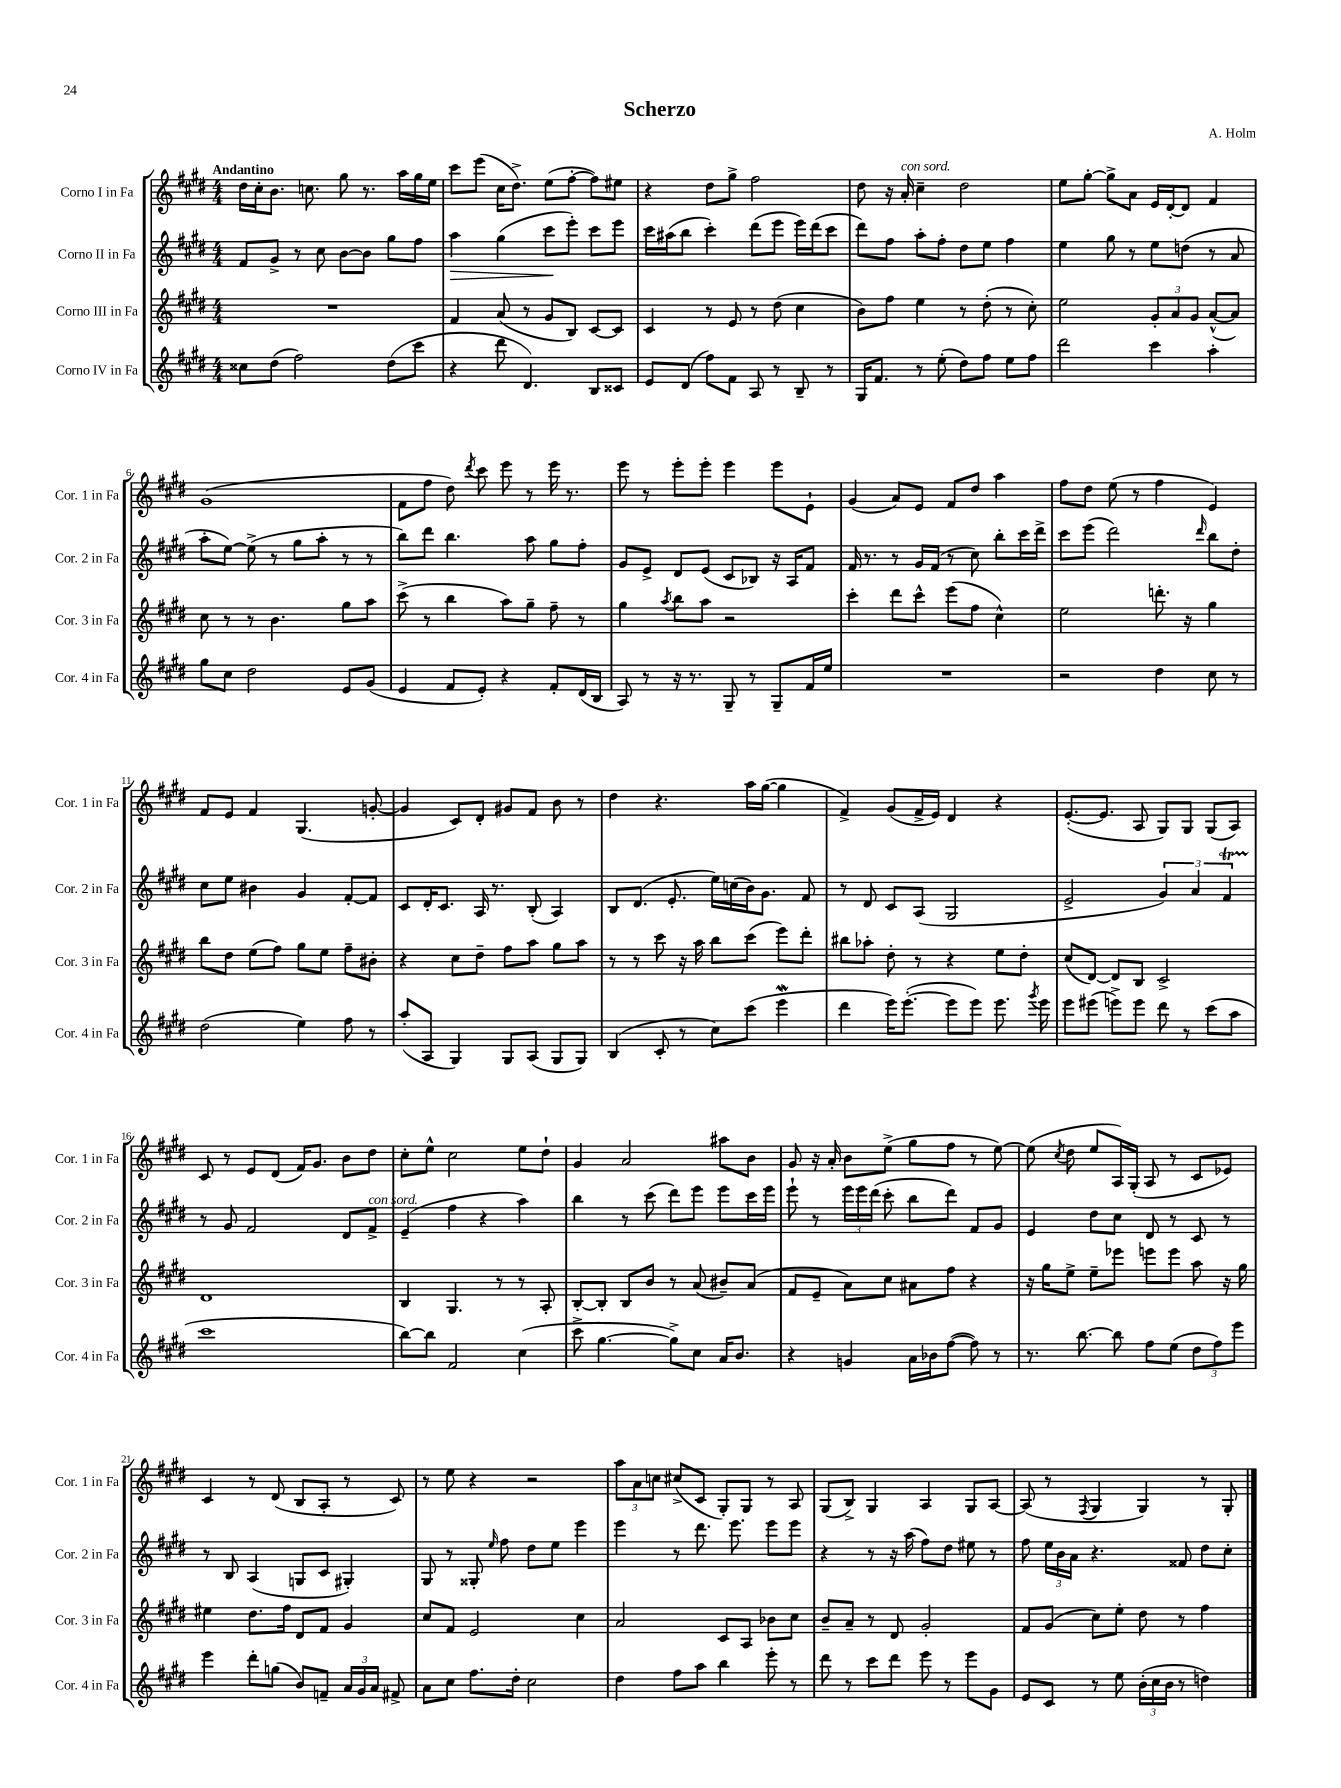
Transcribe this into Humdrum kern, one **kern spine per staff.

**kern	**kern	**kern	**dynam	**kern
*part4	*part3	*part2	*part2	*part1
*staff4	*staff3	*staff2	*staff2	*staff1
*I"Corno IV in Fa	*I"Corno III in Fa	*I"Corno II in Fa	*	*I"Corno I in Fa
*I'Cor. 4 in Fa	*I'Cor. 3 in Fa	*I'Cor. 2 in Fa	*	*I'Cor. 1 in Fa
*clefG2	*clefG2	*clefG2	*	*clefG2
*k[f#c#g#d#]	*k[f#c#g#d#]	*k[f#c#g#d#]	*	*k[f#c#g#d#]
*M4/4	*M4/4	*M4/4	*	*M4/4
=1	=1	=1	=1	=1
!	!	!	!	!LO:TX:a:B:t=Andantino
8cc##X\L	1r	8f#/L	.	16dd#\LL
.	.	.	.	16cc#'\J
(8dd#\J	.	8g#^/J	.	8.b\J
2ff#\)	.	8r	.	.
.	.	.	.	8.ccn\
.	.	8cc#\	.	.
.	.	[8b\L	.	8gg#\
.	.	8b\J]	.	8.r
(8dd#\L	.	8gg#\L	.	.
.	.	.	.	16aa\LL
8ccc#\J	.	8ff#\J	.	16gg#\
.	.	.	.	16ee\JJ
=2	=2	=2	=2	=2
!	!	!	!LO:HP:b	!
4r	4f#/	4aa\	>	8ccc#\L
.	.	.	.	(8eee\J
8ddd#\	(8a/	(4gg#\	.	16cc#\KL
.	.	.	.	8.dd#^\J)
4.d#/)	8r	.	.	.
.	8g#/L	8ccc#\L	.	(8ee\L
.	8B/J)	8eee'\J)	]	[8ff#'\J
8B/L	[8c#/L	8ccc#\L	.	8ff#\L])
8c##X/J	8c#/J]	8eee\J	.	8ee#X\J
=3	=3	=3	=3	=3
8e/L	4c#/	16ccc#\LL	.	4r
.	.	(16aa#X\J	.	.
(8d#/J	.	8bb\J	.	.
8ff#\L)	8r	4ccc#'\)	.	8dd#\L
8f#\J	8e/	.	.	8gg#^\J
8A/	8r	(8ddd#\L	.	2ff#\
8r	(8dd#\	8eee\J	.	.
8B~/	4cc#\	16eee\LL)	.	.
.	.	(16ddd#\J	.	.
8r	.	8ccc#\J	.	.
=4	=4	=4	=4	=4
16G#/KL	8b\L)	8ddd#\L)	.	8dd#\
8.f#/J	.	.	.	.
.	8ff#\J	8ff#\J	.	16r
!	!	!	!	!LO:TX:a:i:t=con sord.
.	.	.	.	16a'/
8r	4ee\	8aa'\L	.	4cc#~\
(8ee'\	.	8ff#'\J	.	.
8dd#\L)	8r	8dd#\L	.	2dd#\
8ff#\J	(8dd#'\	8ee\J	.	.
8ee\L	8r	4ff#\	.	.
8ff#\J	8cc#'\)	.	.	.
=5	=5	=5	=5	=5
2ddd#\	2ee\	4ee\	.	8ee\L
.	.	.	.	[8gg#'\J
.	.	8gg#\	.	8gg#^\L]
.	.	8r	.	8a\J
4ccc#\	12g#'/L	8ee\L	.	16e/LL
.	.	.	.	[16d#'/J
.	12a/	.	.	.
.	.	(8ddn\J	.	8d#/J]
.	12g#/J	.	.	.
4aa'\	([8a^^/L	8r	.	4f#/
.	8a/J])	8a/	.	.
!!LO:LB:g=z
=6	=6	=6	=6	=6
8gg#\L	8cc#\	8aa'\L	.	(1g#
8cc#\J	8r	[8ee\J)	.	.
2dd#\	8r	(8ee^\]	.	.
.	4.b\	8r	.	.
.	.	8gg#\L	.	.
.	.	8aa'\J	.	.
8e/L	8gg#\L	8r	.	.
(8g#/J	8aa\J	8r	.	.
=7	=7	=7	=7	=7
4e/	(8ccc#^\	8bb\L)	.	8f#\L
.	8r	8ddd#\J	.	8ff#\J
8f#/L	4bb\	4.bb\	.	8dd#\)
.	.	.	.	8qddd#/
8e'/J)	.	.	.	8ccc#\
4r	8aa\L)	.	.	8eee\
.	8gg#~\J	8aa\	.	8r
8f#'/L	8ff#~\	8gg#\L	.	16eee\
.	.	.	.	8.r
(16d#/L	8r	8ff#'\J	.	.
16B/JJ	.	.	.	.
=8	=8	=8	=8	=8
8A/)	4gg#\	8g#/L	.	8eee\
8r	.	8e^/J	.	8r
.	8qaa/	.	.	.
16r	8bb\L	8d#/L	.	8eee'\L
8.r	.	.	.	.
.	8aa\J	(8e/J	.	8eee'\J
8G#~/	2r	8c#/L	.	4eee\
8r	.	8B-X/J)	.	.
8G#~/L	.	16r	.	8eee\L
.	.	16A/KL	.	.
16f#/L	.	8f#/J	.	8e`\J
16ee/JJ	.	.	.	.
=9	=9	=9	=9	=9
1r	4ccc#'\	16f#/	.	(4g#/
.	.	8.r	.	.
.	8ddd#\L	8r	.	8a/L)
.	8ccc#^^\J	16g#/LL	.	8e/J
.	.	(16f#/JJ	.	.
.	(8eee\L	8r	.	8f#/L
.	8ff#\J	8cc#\)	.	8dd#/J
.	4cc#^^\)	8bb'\L	.	4aa\
.	.	16ccc#\L	.	.
.	.	16ddd#^\JJ	.	.
=10	=10	=10	=10	=10
2r	2ee\	8ccc#\L	.	8ff#\L
.	.	(8eee\J	.	8dd#\J
.	.	2ddd#\)	.	(8ee\
.	.	.	.	8r
4dd#\	8.dddn'\	.	.	4ff#\
.	16r	.	.	.
.	.	16qqddd#/	.	.
8cc#\	4gg#\	8bb\L	.	4e/)
8r	.	8dd#'\J	.	.
!!LO:LB:g=z
=11	=11	=11	=11	=11
(2dd#\	8bb\L	8cc#\L	.	8f#/L
.	8dd#\J	8ee\J	.	8e/J
.	(8ee\L	4b#X\	.	4f#/
.	8ff#\J)	.	.	.
4ee\)	8gg#\L	4g#/	.	(4.G#/
.	8ee\J	.	.	.
8ff#\	8ff#~\L	[8f#'/L	.	.
8r	8b#X'\J	8f#/J]	.	[8gn'/
=12	=12	=12	=12	=12
(8aa'/L	4r	8c#/L	.	4g/]
8A/J	.	16d#'/K	.	.
.	.	8.c#/J	.	.
4G#/)	8cc#\L	.	.	8c#/L)
.	8dd#~\J	16A/	.	8d#'/J
.	.	8.r	.	.
8G#/L	8ff#\L	.	.	8g#X/L
(8A/J	8aa\J	(8B'/	.	8f#/J
8G#/L	8gg#\L	4A/)	.	8b\
8G#/J)	8aa\J	.	.	8r
=13	=13	=13	=13	=13
(4B/	8r	8B/L	.	4dd#\
.	8r	(8.d#/J	.	.
8c#'/	8ccc#\	.	.	4.r
.	.	8.e'/	.	.
8r	16r	.	.	.
.	16aa\	.	.	.
8cc#\L)	8bb\L	16ee\LL)	.	.
.	.	(16ccn\	.	.
(8ccc#\J	(8ccc#\J	16b\J)	.	16aa\LL
.	.	8.g#\J	.	([16gg#\JJ
4eeew\	8eee\L)	.	.	4gg#\]
.	8ddd#'\J	8f#/	.	.
=14	=14	=14	=14	=14
4ddd#\	8bb#X\L	8r	.	4f#^/)
.	8aa-X'\J	8d#/	.	.
16eee\KL)	8dd#'\	8c#/L	.	(8g#/L
([8.eee'\J	.	.	.	.
.	8r	(8A/J	.	16f#^/L
.	.	.	.	16e/JJ)
8eee\L]	4r	2G#/	.	4d#/
8eee\J)	.	.	.	.
8.eee\	8ee\L	.	.	4r
.	8dd#'\J	.	.	.
8qggg#/	.	.	.	.
16eee\	.	.	.	.
=15	=15	=15	=15	=15
8eee\L	(8cc#/L	2e^/	.	([8.e'/L
(8eee#X\J	[8d#/J)	.	.	.
.	.	.	.	8.e/J]
8eeen^\L)	8d#/L]	.	.	.
8eee\J	8B/J	.	.	8A/
8ddd#\	2c#^/	6g#/)	.	8G#/L)
8r	.	.	.	8G#/J
.	.	6a/	.	.
(8ccc#\L	.	.	.	(8G#/L
.	.	6f#T/	.	.
8aa\J	.	.	.	8A/J)
!!LO:LB:g=z
=16	=16	=16	=16	=16
1ccc#	1d#	8r	.	8c#/
.	.	8g#/	.	8r
.	.	2f#/	.	8e/L
.	.	.	.	(8d#/J
.	.	.	.	16f#/KL)
.	.	.	.	8.g#/J
.	.	8d#/L	.	8b\L
!	!	!LO:TX:a:i:t=con sord.	!	!
.	.	8f#^/J	.	8dd#\J
=17	=17	=17	=17	=17
[8bb\L)	4B/	(4e~/	.	8cc#'\L
8bb\J]	.	.	.	8ee^^\J
2f#/	4.G#/	4ff#\	.	2cc#\
.	.	4r	.	.
.	8r	.	.	.
(4cc#\	8r	4aa\)	.	8ee\L
.	8A'/	.	.	8dd#`\J
=18	=18	=18	=18	=18
8ccc#^\	[8B'/L	4bb\	.	4g#/
[4.gg#\	8B'/J]	.	.	.
.	8B/L	8r	.	2a/
.	8b/J	(8ccc#\	.	.
8gg#^\L])	8r	8ddd#\L)	.	.
8cc#\J	(8a/	8eee\J	.	.
16a/KL	8b#X~/L)	8eee\L	.	8aa#X\L
8.b/J	.	.	.	.
.	(8a/J	16ccc#\L	.	8b\J
.	.	16eee\JJ	.	.
=19	=19	=19	=19	=19
4r	8f#/L	8eee`\	.	8g#/
.	8e~/J	8r	.	16r
.	.	.	.	16a'/
4gn/	8a\L)	24eee\LL	.	8b\L
.	.	24eee\	.	.
.	.	(24ddd#\JJ	.	.
.	8cc#\J	8ccc#'\	.	(8ee^\J
16a\LL	8a#X\L	8bb\L	.	8gg#\L
16b-X\J	.	.	.	.
([8ff#\J	8ff#\J	8ddd#\J)	.	8ff#\J
8ff#\])	4r	8f#/L	.	8r
8r	.	8g#/J	.	[8ee\)
=20	=20	=20	=20	=20
8.r	16r	4e/	.	(8ee\]
.	16gg#\KL	.	.	.
.	.	.	.	8qcc#/
.	8ee^\J	.	.	8dd#\
[8.bb\	.	.	.	.
.	8ee~\L	8dd#\L	.	8ee/L
8bb\]	8eee-X\J	8cc#\J	.	16A/L)
.	.	.	.	(16G#'/JJ
8ff#\L	8eeen\L	8d#/	.	8A/
(8ee\J	8eee\J	8r	.	8r
12dd#\L	8aa\	8c#/	.	8c#/L
12ff#\)	.	.	.	.
.	16r	8r	.	8e-X/J)
12eee\J	.	.	.	.
.	16gg#\	.	.	.
!!LO:LB:g=z
=21	=21	=21	=21	=21
4eee\	4ee#X\	8r	.	4c#/
.	.	8B/	.	.
8ddd#'\L	8.dd#\L	(4A/	.	8r
(8ggn\J	.	.	.	(8d#/
.	16ff#\Jk	.	.	.
8b/L)	8d#/L	8Gn/L	.	8B/L
8fn~/J	8f#/J	8c#/J	.	8A'/J
24a/LL	4g#/	4G#X'/)	.	8r
24g#/	.	.	.	.
24a/JJ	.	.	.	.
8f#X^/	.	.	.	8c#/)
=22	=22	=22	=22	=22
8a\L	8cc#/L	8G#/	.	8r
8cc#\J	8f#/J	8r	.	8ee\
8.ff#\L	2e/	8G##X'/	.	4r
.	.	16qqee/	.	.
.	.	8ff#\	.	.
16dd#'\Jk	.	.	.	.
2cc#\	.	8dd#\L	.	2r
.	.	8ee\J	.	.
.	4cc#\	4eee\	.	.
=23	=23	=23	=23	=23
4dd#\	2a/	4eee\	.	12aa\L
.	.	.	.	12a\
.	.	.	.	12ccn\J
8ff#\L	.	8r	.	(8cc#X^/L
8aa\J	.	8.ddd#\	.	8c#/J
4bb\	8c#/L	.	.	8G#'/L)
.	.	8.eee\	.	.
.	8A/J	.	.	8G#/J
8eee'\	8b-X\L	8eee\L	.	8r
8r	8cc#\J	8eee\J	.	8A/
=24	=24	=24	=24	=24
8ddd#\	8b~/L	4r	.	(8G#/L
8r	8a~/J	.	.	8B^/J)
8ccc#\L	8r	8r	.	4G#/
8ddd#\J	8d#/	16r	.	.
.	.	(16aa\	.	.
8eee\	2g#'/	8ff#\L)	.	4A/
8r	.	8dd#\J	.	.
8eee\L	.	8ee#X\	.	8G#/L
8g#\J	.	8r	.	[8A/J
=25	=25	=25	=25	=25
8e/L	8f#/L	8ff#\	.	(8A/]
8c#/J	(8g#/J	24ee\LL	.	8r
.	.	24b\	.	.
.	.	24a\JJ	.	.
.	.	.	.	8qF#/
8r	8cc#\L)	4.r	.	4G#/
8ee\	8ee'\J	.	.	.
(24b'\LL	8dd#\	.	.	4G#/)
24cc#\	.	.	.	.
24b\JJ	.	.	.	.
8r	8r	8f##X/	.	.
4ddn\)	4ff#\	8dd#\L	.	8r
.	.	8cc#'\J	.	8G#'/
==	==	==	==	==
*-	*-	*-	*-	*-
